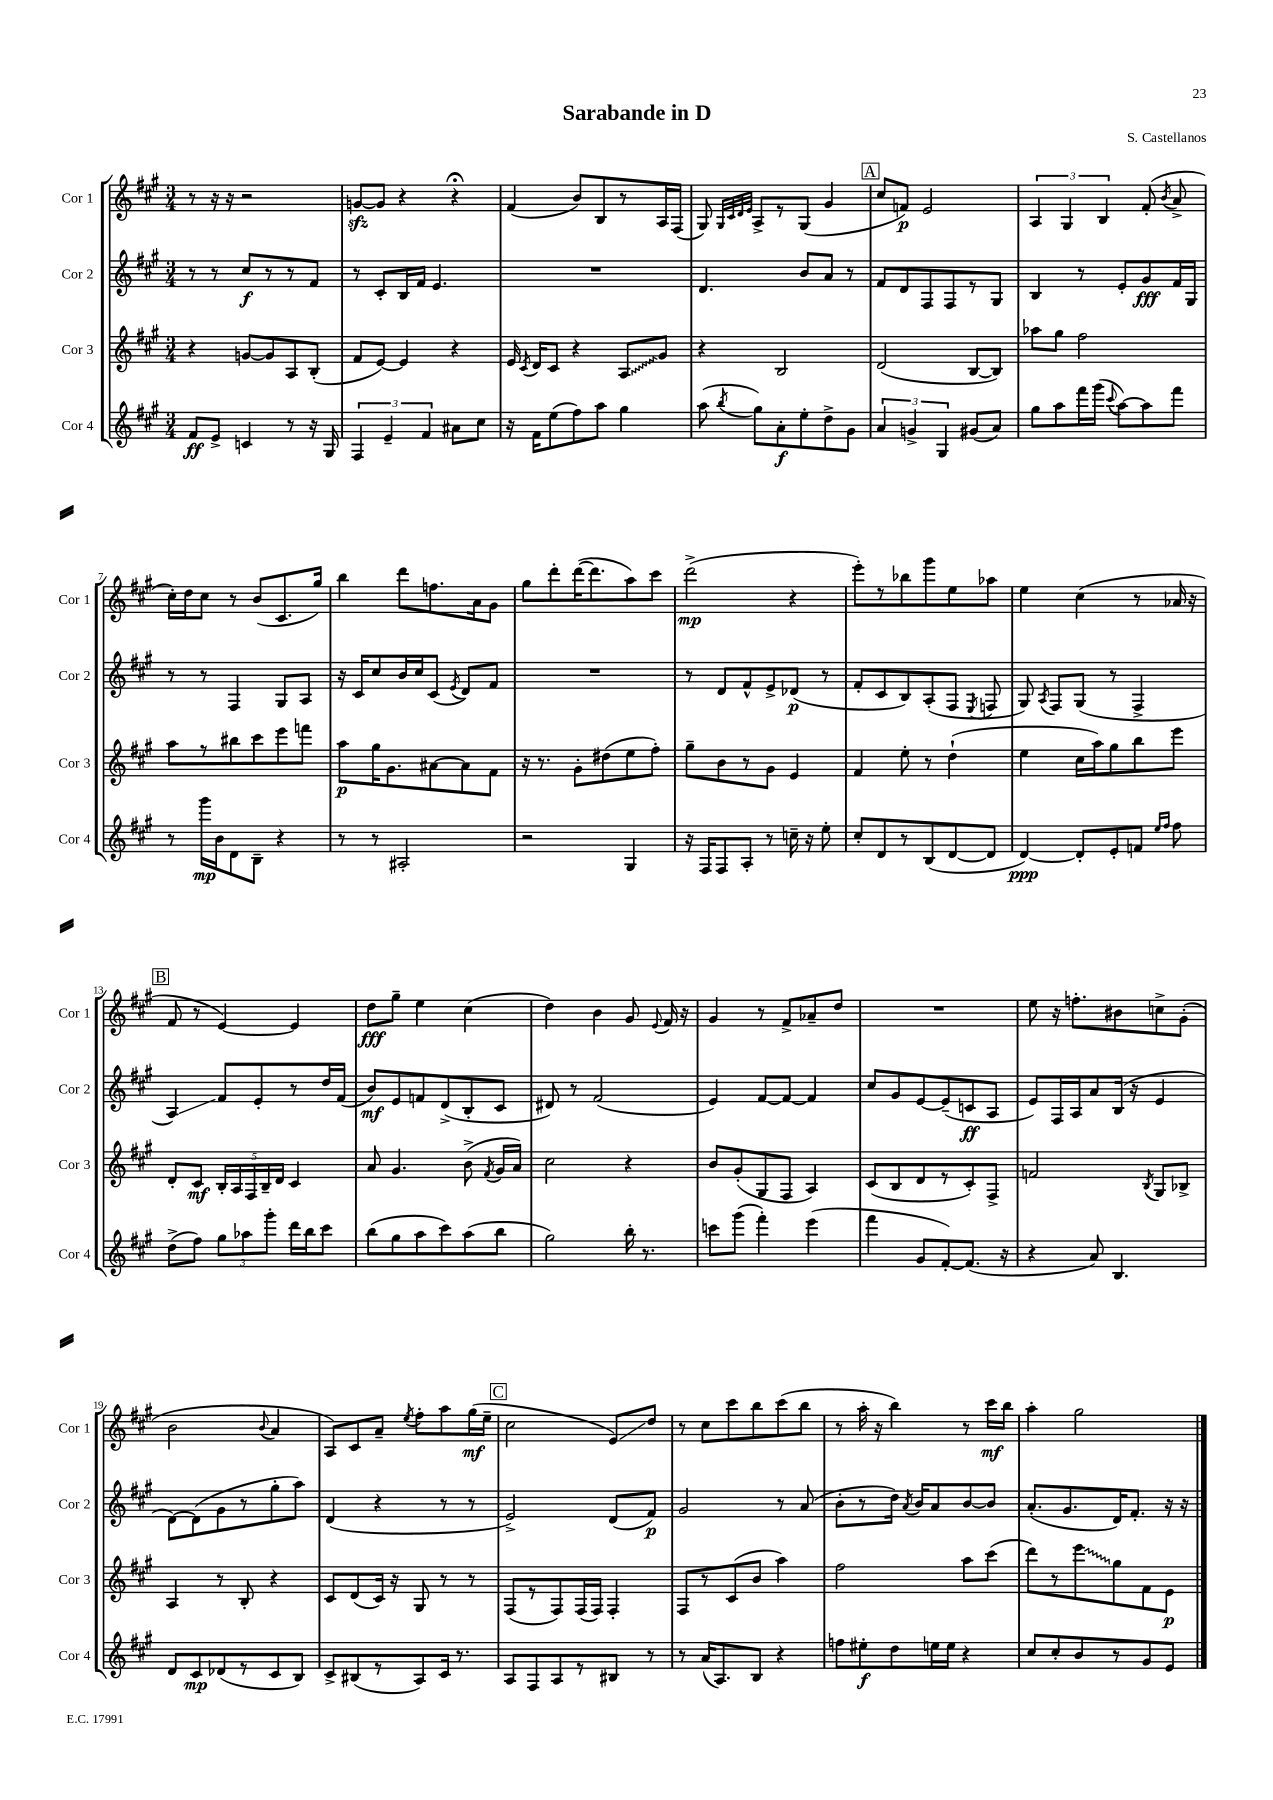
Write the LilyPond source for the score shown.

\header { title = "Sarabande in D" composer = "S. Castellanos" }
<<
\new StaffGroup <<
\new Staff = "s0" \with { instrumentName = "Cor 1" shortInstrumentName = "Cor 1" } {
    \clef treble \key a \major \numericTimeSignature \time 3/4
    \autoBeamOff r8 r16 r16 r2 |
    g'8[~\sfz g'8] r4 r4\fermata |
    fis'4( b'8[) b8 r8 a16 fis16]( |
    gis8) \grace { gis32[ cis'32 d'32 e'32] } a8[-> r8 gis8]( gis'4 |
    \mark \markup { \box "A" } cis''8[ f'8]\p) e'2 |
    \tuplet 3/2 { a4 gis4 b4 } fis'8-.( \acciaccatura { b'8 } a'8-> |
    cis''16[-.) d''16 cis''8] r8 b'8[( cis'8. gis''16]) |
    b''4 d'''8[ f''8. a'16 gis'8] |
    gis''8[ d'''8-. d'''16~( d'''8. a''8) cis'''8] |
    d'''2->\mp( r4 |
    e'''8[-.) r8 bes''8 gis'''8 e''8 aes''8] |
    e''4 cis''4( r8 aes'16 r16 |
    \mark \markup { \box "B" } fis'8 r8 e'4~) e'4 |
    d''8[\fff gis''8]-- e''4 cis''4( |
    d''4) b'4 gis'8 \appoggiatura { e'8 } fis'16 r16 |
    gis'4 r8 fis'8[-> aes'8-- d''8] |
    R2. |
    e''8 r16 f''8.[-. bis'8 c''8-> gis'8]-.( |
    b'2 \appoggiatura { b'8 } a'4 |
    a8[) cis'8 a'8]-- \acciaccatura { e''8 } fis''8[-. a''8 gis''16\mf( e''16]-- |
    \mark \markup { \box "C" } cis''2 e'8[\glissando) d''8] |
    r8 cis''8[ cis'''8 b''8 cis'''8( b''8] |
    r8 a''16-. r16 b''4) r8 cis'''16[\mf b''16] |
    a''4-. gis''2 \bar "|." |
}
\new Staff = "s1" \with { instrumentName = "Cor 2" shortInstrumentName = "Cor 2" } {
    \clef treble \key a \major \numericTimeSignature \time 3/4
    \autoBeamOff r8 r8 cis''8[\f r8 r8 fis'8] |
    r8 cis'8[-. b16 fis'16] e'4. |
    R2. |
    d'4. b'8[ a'8] r8 |
    \mark \markup { \box "A" } fis'8[ d'8 fis8 fis8 r8 gis8] |
    b4 r8 e'8[-. gis'8\fff fis'16 gis16] |
    r8 r8 fis4 gis8[ a8] |
    r16 cis'16[ cis''8 b'16 cis''16 cis'8]( \acciaccatura { e'8 } d'8[) fis'8] |
    R2. |
    r8 d'8[ fis'8-^ e'8-> des'8]\p( r8 |
    fis'8[-. cis'8 b8) a8-.( fis8] \acciaccatura { e8 } f8 |
    gis8) \acciaccatura { a8 } fis8[ gis8]( r8 fis4-> |
    \mark \markup { \box "B" } a4\glissando) fis'8[ e'8-. r8 d''16 fis'16]( |
    b'8[\mf) e'8 f'8 d'8->( b8-. cis'8] |
    dis'8) r8 fis'2( |
    e'4) fis'8[~ fis'8]~ fis'4 |
    cis''8[ gis'8 e'8~ e'8--( c'8\ff a8] |
    e'8[) fis16 a16 a'8 b16]( r16 e'4 |
    d'8[~) d'8( gis'8 r8 gis''8-. a''8]) |
    d'4( r4 r8 r8 |
    \mark \markup { \box "C" } e'2->) d'8[( fis'8]\p) |
    gis'2 r8 a'8( |
    b'8[-. r8 d''16]) \acciaccatura { a'8 } b'16[ a'8 b'8~ b'8] |
    a'8.[-.( gis'8. d'16) fis'8.]-. r16 r16 \bar "|." |
}
\new Staff = "s2" \with { instrumentName = "Cor 3" shortInstrumentName = "Cor 3" } {
    \clef treble \key a \major \numericTimeSignature \time 3/4
    \autoBeamOff r4 g'8[~ g'8 a8 b8]-.( |
    fis'8[ e'8]~) e'4 r4 |
    e'16 \acciaccatura { cis'8 } d'16[ cis'8] r4 \once \override Glissando.style = #'zigzag a8[\glissando gis'8] |
    r4 b2 |
    \mark \markup { \box "A" } d'2( b8[~ b8]) |
    aes''8[ gis''8] fis''2 |
    a''8[ r8 bis''8 cis'''8 e'''8 f'''8] |
    a''8[\p gis''16 gis'8. ais'8~ ais'8 fis'8] |
    r16 r8. gis'8[-. dis''8( e''8 fis''8]-.) |
    gis''8[-- b'8 r8 gis'8] e'4 |
    fis'4 e''8-. r8 d''4-!( |
    e''4 cis''16[ a''16) gis''8 b''8 e'''8] |
    \mark \markup { \box "B" } d'8[-. cis'8]\mf \tuplet 5/4 { b16[-. a16 fis16 b16-- d'16] } cis'4 |
    a'8 gis'4. b'8->( \acciaccatura { fis'8 } gis'16[ a'16]) |
    cis''2 r4 |
    b'8[ gis'8-.( gis8 fis8] a4) |
    cis'8[( b8 d'8 r8 cis'8-.) fis8]-> |
    f'2 \acciaccatura { b8 } gis8[ bes8]-> |
    a4 r8 b8-. r4 |
    cis'8[ d'8( cis'16]) r16 gis8 r8 r8 |
    \mark \markup { \box "C" } fis8[( r8 fis8) fis16( fis16]) fis4-. |
    fis8[ r8 cis'8( b'8] a''4) |
    fis''2 a''8[ cis'''8]( |
    d'''8[) r8 \once \override Glissando.style = #'zigzag e'''8\glissando gis''8 fis'8 e'8]\p \bar "|." |
}
\new Staff = "s3" \with { instrumentName = "Cor 4" shortInstrumentName = "Cor 4" } {
    \clef treble \key a \major \numericTimeSignature \time 3/4
    \autoBeamOff fis'8[\ff e'8]-> c'4 r8 r16 gis16 |
    \tuplet 3/2 { fis4 e'4-- fis'4 } ais'8[ cis''8] |
    r16 fis'16[ e''8( fis''8) a''8] gis''4 |
    a''8( \acciaccatura { b''8 } gis''8[) a'8-.\f e''8-. d''8-> gis'8] |
    \mark \markup { \box "A" } \tuplet 3/2 { a'4 g'4-> gis4 } gis'8[( a'8]) |
    gis''8[ a''8 fis'''16 gis'''16]( \appoggiatura { cis'''8 } a''8[~) a''8 fis'''8] |
    r8 gis'''16[\mp b'16 d'8 b8]-- r4 |
    r8 r8 ais2-. |
    r2 gis4 |
    r16 fis16[ fis8 a8]-. r8 c''16-- r16 e''8-. |
    cis''8[-. d'8 r8 b8( d'8~ d'8] |
    d'4~\ppp) d'8[-. e'8-. f'8] \grace { e''16[ fis''16] } fis''8 |
    \mark \markup { \box "B" } d''8[->( fis''8]) \tuplet 3/2 { gis''8[ aes''8 gis'''8]-. } d'''16[ b''16 cis'''8] |
    b''8[( gis''8 a''8 cis'''8) a''8( b''8] |
    gis''2) b''16-. r8. |
    c'''8[ gis'''8]( fis'''4-.) e'''4( |
    fis'''4 gis'8[ fis'8~-.) fis'8.]( r16 |
    r4 a'8) b4. |
    d'8[ cis'8\mp des'8( r8 cis'8 b8]) |
    cis'8[-> bis8( r8 a8) cis'16] r8. |
    \mark \markup { \box "C" } a8[ fis8 a8 r8 bis8] r8 |
    r8 a'16[( a8.) b8] r4 |
    f''8[ eis''8-.\f d''8 e''16 e''16] r4 |
    cis''8[ cis''8-. b'8 r8 gis'8 e'8] \bar "|." |
}
>>
>>
